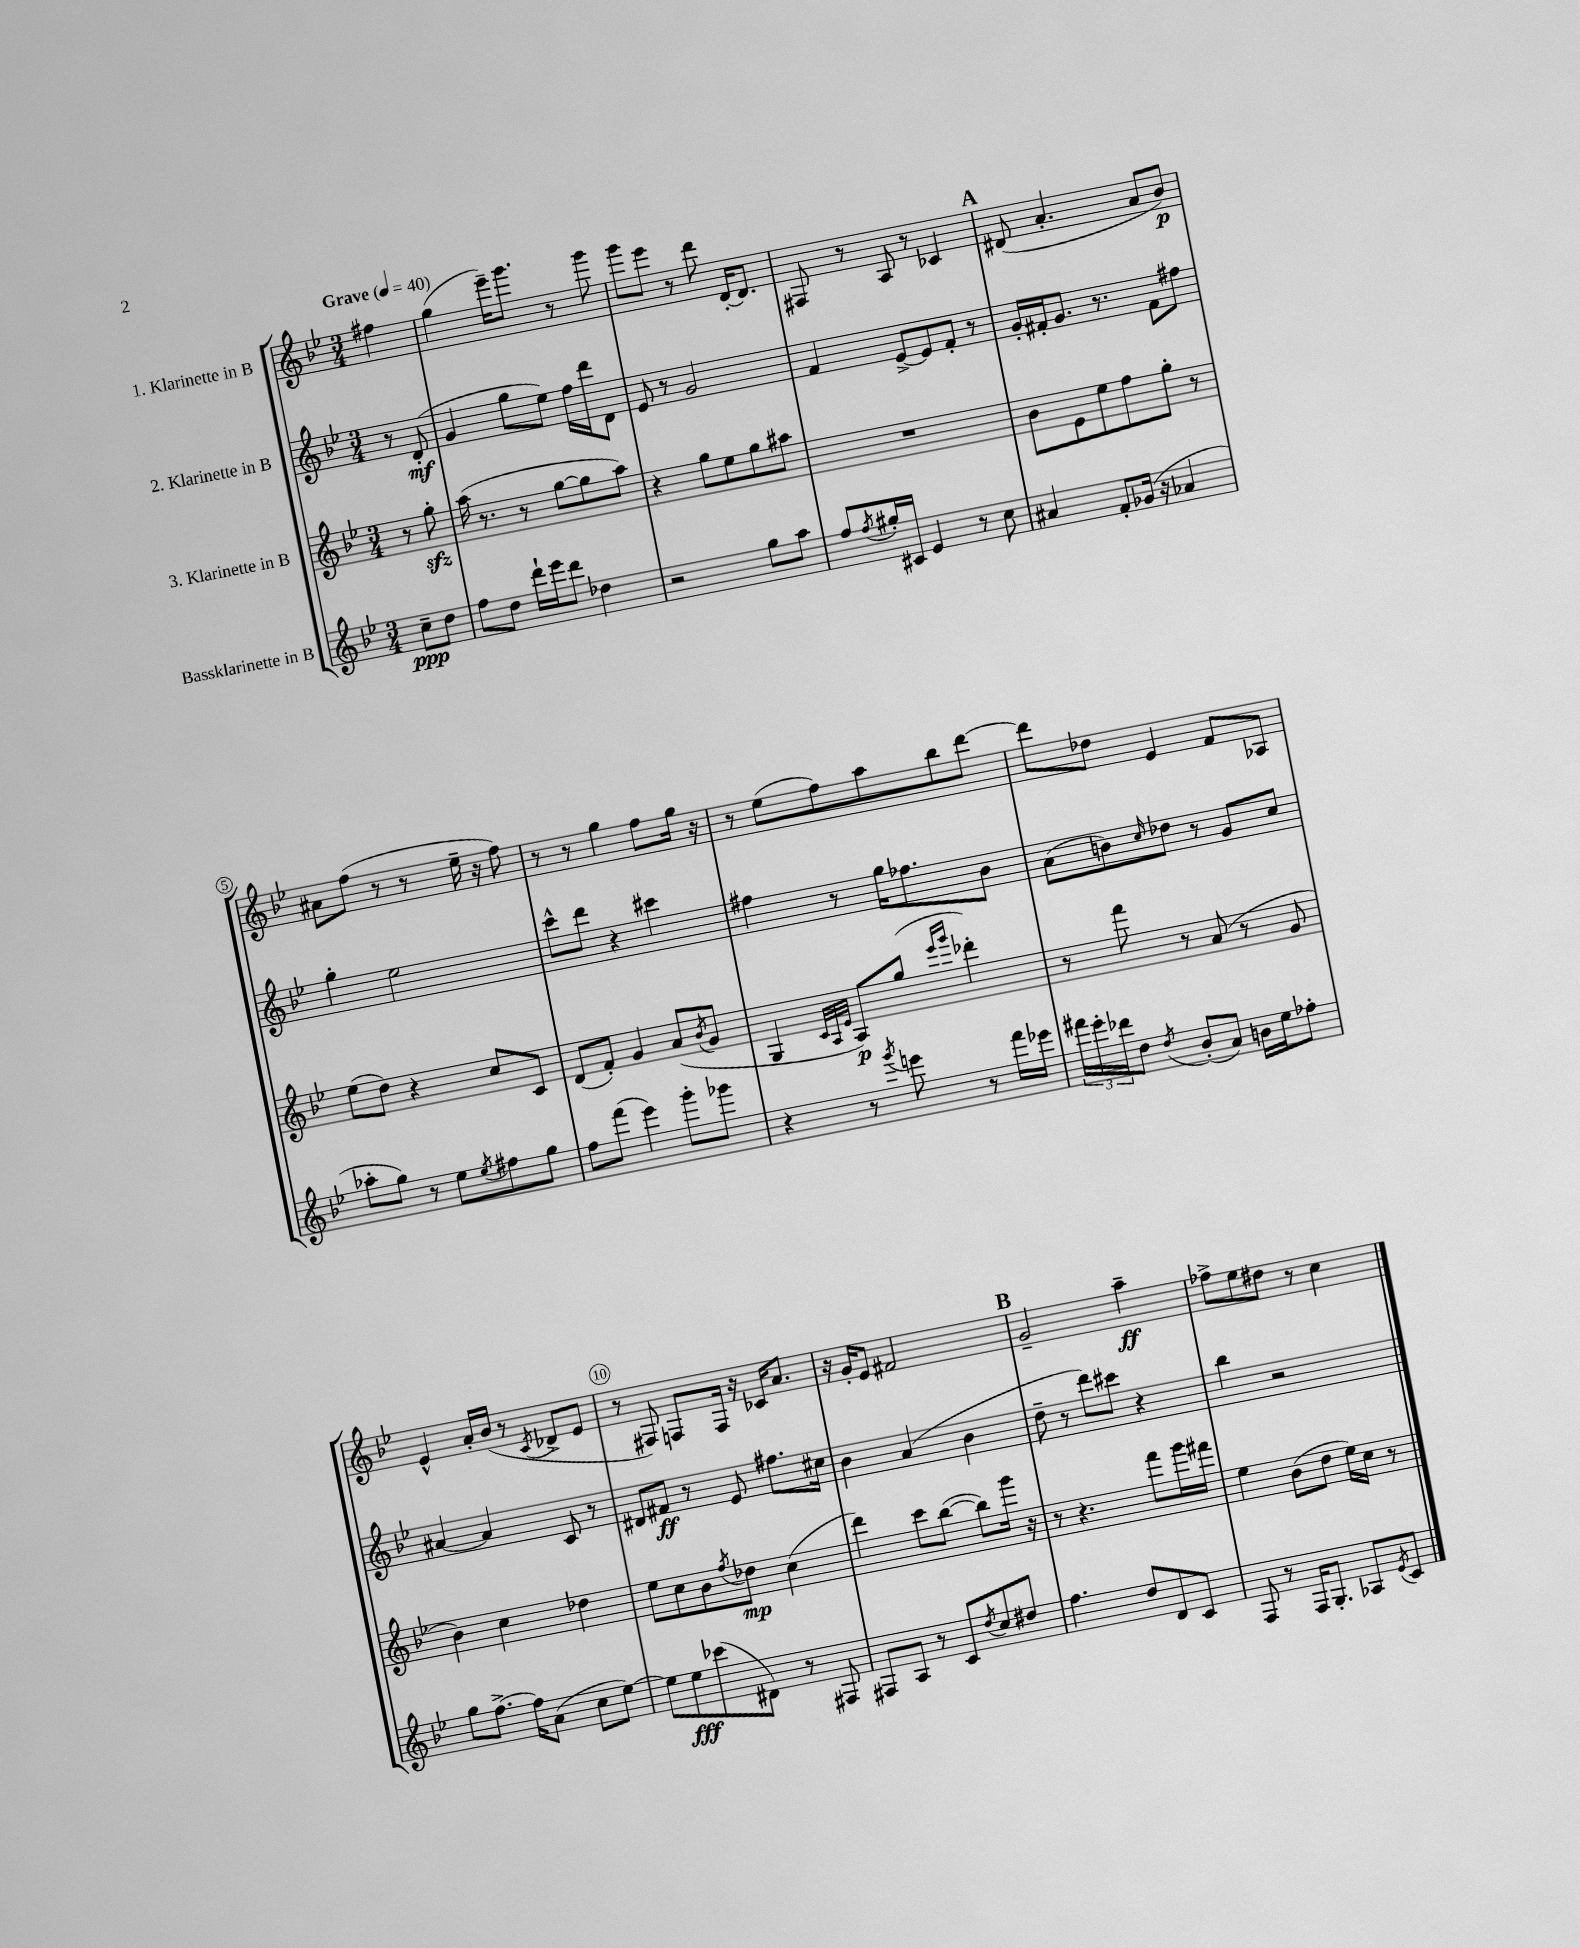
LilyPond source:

<<
\new StaffGroup <<
\new Staff = "s0" \with { instrumentName = "1. Klarinette in B" } {
    \clef treble \key bes \major \numericTimeSignature \time 3/4 \partial 4 \tempo "Grave" 4 = 40
    fis''4 |
    g''4( ees'''16--) g'''8. r8 g'''8 |
    g'''8 ees'''8 r8 d'''8 d'16~-. d'8. |
    fis8 r8 a8 r8 ces'4 |
    \mark \markup { \bold "A" } dis'8( a'4.-. a'8 bes'8\p) |
    ais'8 f''8( r8 r8 ees''16-- r16 f''8) |
    r8 r8 g''4 f''8 g''16 r16 |
    r8 ees''8( f''8) a''8 bes''8 d'''8~ |
    d'''8 des''8 ees'4 f'8 aes8 |
    ees'4-^ a'16-. bes'16( r8 \acciaccatura { c'8 } des'8-> ees'8 |
    r8 fis8) f8 f16 r16 ces'16 a'8. |
    r16 g'16-. ees'8 fis'2 |
    \mark \markup { \bold "B" } g'2-- a''4--\ff |
    fes''8-> ees''8 dis''8 r8 c''4 \bar "|." |
}
\new Staff = "s1" \with { instrumentName = "2. Klarinette in B" } {
    \clef treble \key bes \major \numericTimeSignature \time 3/4 \partial 4
    r8 d'8-.\mf( |
    g'4 g''8 ees''8) f''16 d'''16 d'8 |
    ees'8 r8 g'2 |
    f'4 ees'8~-> ees'8 f'8-. r8 |
    \mark \markup { \bold "A" } g'16-. fis'16-. g'8. r8. fis'8 fis''8 |
    g''4-. ees''2 |
    c'''8-^ d'''8 r4 cis'''4 |
    fis''4 r8 g''16 fes''8. bes'8 |
    a'8( b'8) \grace { c''16 } des''8 r8 g'8 c''8 |
    ais'4~ ais'4 c'8 r8 |
    dis'8 fis'8\ff r8 ees'8 fis''8. cis''16 |
    bes'4 a'4( bes'4 |
    \mark \markup { \bold "B" } d''8-- r8 d'''8) cis'''8 r4 |
    bes''4 r2 \bar "|." |
}
\new Staff = "s2" \with { instrumentName = "3. Klarinette in B" } {
    \clef treble \key bes \major \numericTimeSignature \time 3/4 \partial 4
    r8 g''8-.\sfz |
    a''16( r8. r8 g''8~ g''8 a''8) |
    r4 g''8 ees''8 g''8 ais''8 |
    R2. |
    \mark \markup { \bold "A" } bes'8 ees'8 ees''8 f''8 g''8-. r8 |
    ees''8( d''8) r4 c''8 c'8 |
    d'8( f'8-.) g'4 a'8( \acciaccatura { bes'8 } g'8 |
    g4 \grace { c'32 a32 ees'32 } a8\p) g''8( \grace { ees'''16 g'''16 } des'''4-.) |
    r8 f'''8 r8 a'8( r8 g'8 |
    bes'4) c''4 des''4 |
    ees''8 c''8 bes'8 \acciaccatura { f''8 } des''8\mp c''4( |
    d'''4) c'''8 bes''8~( bes''8) g'''16 r16 |
    \mark \markup { \bold "B" } r8 r4. f'''8 g'''16 fis'''16 |
    ees''4 bes'8( d''8 ees''16) c''16 r8 \bar "|." |
}
\new Staff = "s3" \with { instrumentName = "Bassklarinette in B" } {
    \clef treble \key bes \major \numericTimeSignature \time 3/4 \partial 4
    c''8--\ppp d''8 |
    f''8 d''8 d'''16-! ees'''16 d'''8 des''4 |
    r2 g''8 a''8 |
    f''8 \acciaccatura { f''8 } gis''16-. cis'16 ees'4 r8 c''8 |
    \mark \markup { \bold "A" } ais'4 f'8-. ges'16( r16 aes'4 |
    aes''8-. g''8) r8 ees''8 \acciaccatura { ees''8 } fis''8 g''8 |
    f''8 f'''8( ees'''4) g'''8-. ges'''8 |
    r4 r8 \acciaccatura { g'''8 } e'''8 r8 f'''16 ees'''16 |
    \tuplet 3/2 { fis'''16 ees'''16-. des'''16 } d''8 \acciaccatura { d''8 } bes'8-.( a'8) b'16 ees''16 fes''8-. |
    g''8 f''8.~-> f''16 a'8( c''8 ees''8~) |
    ees''8 ees''8\fff ces'''8( dis'8) r8 fis8 |
    fis8 a8 r8 c'8 \acciaccatura { d''8 } c''8 dis''8 |
    \mark \markup { \bold "B" } f''4. d''8 d'8 c'8 |
    f8 r8 f16 g8.-. aes8 \acciaccatura { ees'8 } c'8 \bar "|." |
}
>>
>>
\layout { \context { \Score \override BarNumber.break-visibility = ##(#f #t #t) barNumberVisibility = #(every-nth-bar-number-visible 5) \override BarNumber.stencil = #(make-stencil-circler 0.1 0.3 ly:text-interface::print) } }
